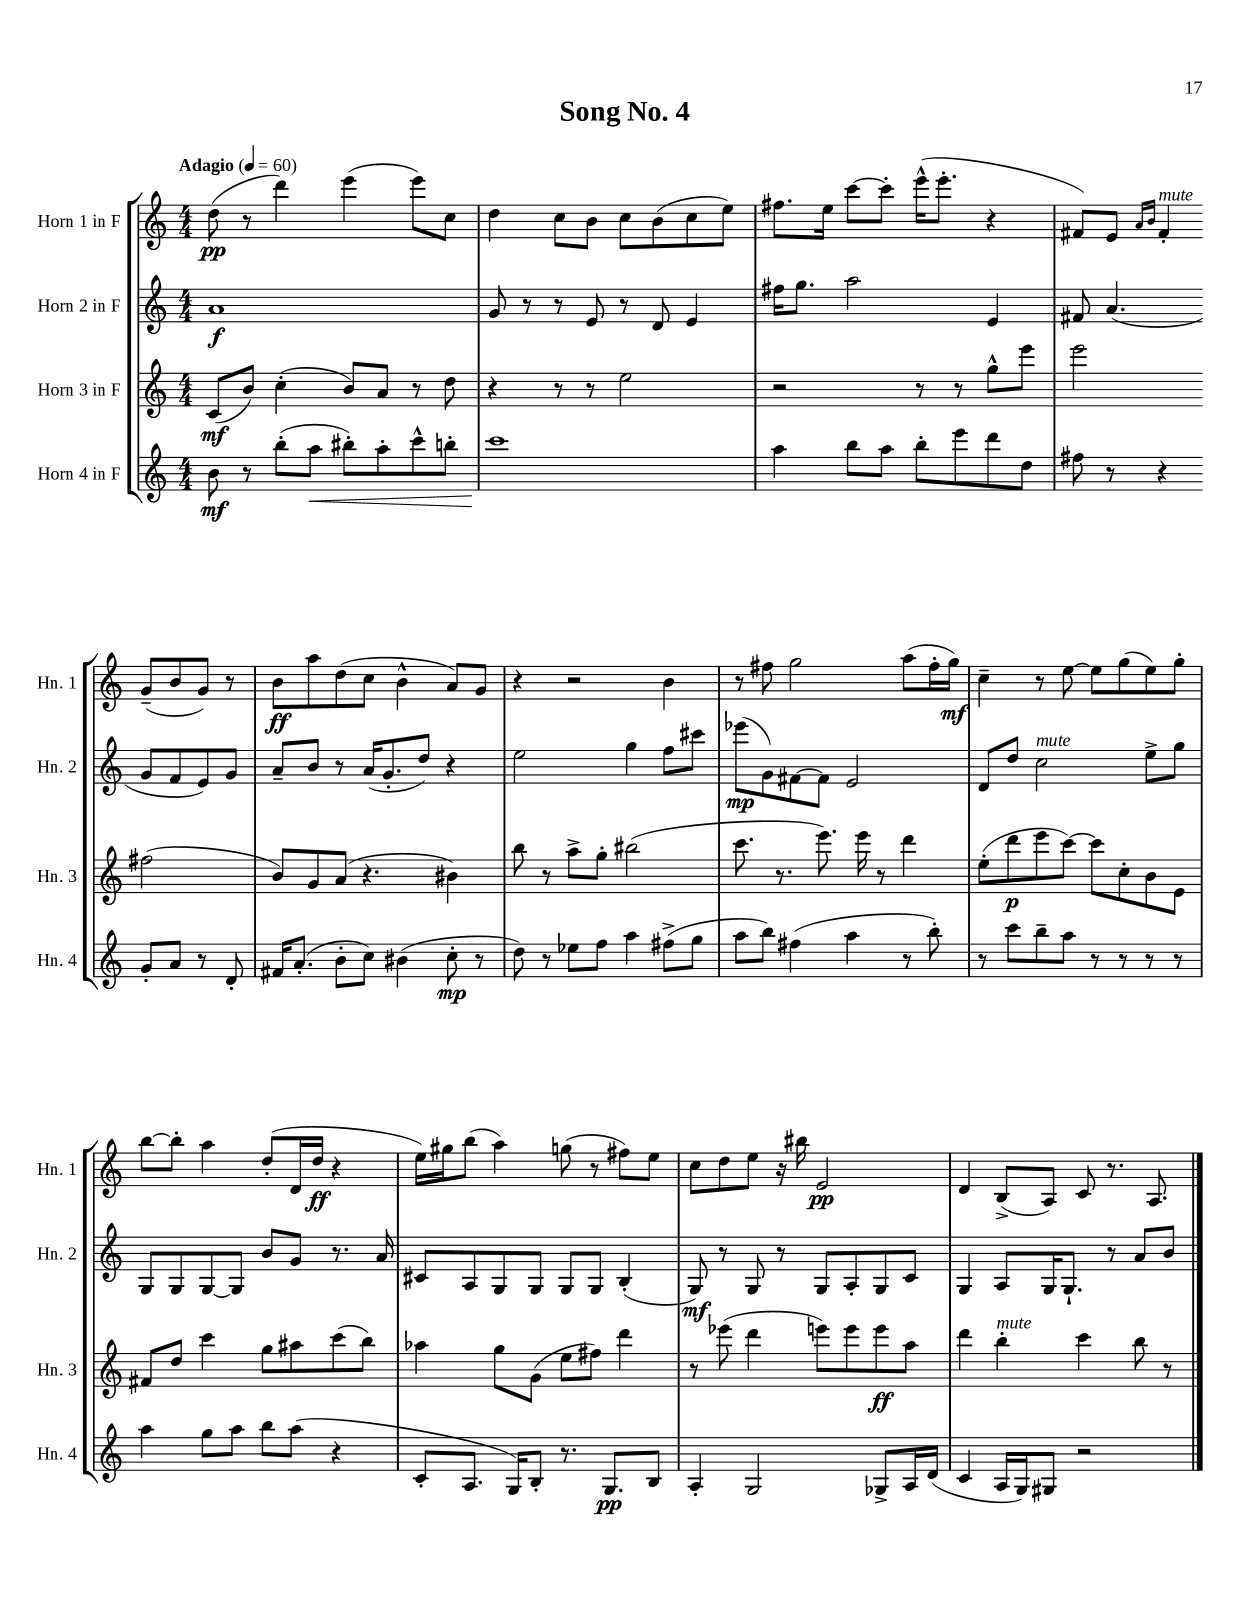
\header { title = "Song No. 4" }
<<
\new StaffGroup <<
\new Staff = "s0" \with { instrumentName = "Horn 1 in F" shortInstrumentName = "Hn. 1" } {
    \clef treble \key c \major \numericTimeSignature \time 4/4 \tempo "Adagio" 4 = 60
    d''8\pp( r8 d'''4) e'''4( e'''8) c''8 |
    d''4 c''8 b'8 c''8 b'8( c''8 e''8) |
    fis''8. e''16 c'''8~ c'''8-. e'''16-^( e'''8.-. r4 |
    fis'8) e'8 \grace { a'16 b'16 } fis'4-.^\markup { \italic "mute" } g'8--( b'8 g'8) r8 |
    b'8\ff a''8 d''8( c''8 b'4-^ a'8) g'8 |
    r4 r2 b'4 |
    r8 fis''8 g''2 a''8( fis''16-. g''16\mf) |
    c''4-- r8 e''8~ e''8 g''8( e''8) g''8-. |
    b''8~ b''8-. a''4 d''8-.( d'16 d''16\ff r4 |
    e''16) gis''16 b''8( a''4) g''8( r8 fis''8) e''8 |
    c''8 d''8 e''8 r16 bis''16 e'2\pp |
    d'4 b8->( a8) c'8 r8. a8. \bar "|." |
}
\new Staff = "s1" \with { instrumentName = "Horn 2 in F" shortInstrumentName = "Hn. 2" } {
    \clef treble \key c \major \numericTimeSignature \time 4/4
    a'1\f |
    g'8 r8 r8 e'8 r8 d'8 e'4 |
    fis''16 g''8. a''2 e'4 |
    fis'8 a'4.( g'8 fis'8 e'8) g'8 |
    a'8-- b'8 r8 a'16( g'8.-. d''8) r4 |
    e''2 g''4 f''8 cis'''8 |
    ees'''8\mp( g'8) fis'8~ fis'8 e'2 |
    d'8 d''8 c''2^\markup { \italic "mute" } e''8-> g''8 |
    g8 g8 g8~ g8 b'8 g'8 r8. a'16 |
    cis'8 a8 g8 g8 g8 g8 b4-.( |
    g8\mf) r8 g8 r8 g8 a8-. g8 c'8 |
    g4 a8 g16 g8.-! r8 a'8 b'8 \bar "|." |
}
\new Staff = "s2" \with { instrumentName = "Horn 3 in F" shortInstrumentName = "Hn. 3" } {
    \clef treble \key c \major \numericTimeSignature \time 4/4
    c'8\mf( b'8) c''4-.( b'8) a'8 r8 d''8 |
    r4 r8 r8 e''2 |
    r2 r8 r8 g''8-^ e'''8 |
    e'''2 fis''2( |
    b'8) g'8 a'8( r4. bis'4) |
    b''8 r8 a''8-> g''8-. bis''2( |
    c'''8. r8. e'''8.) e'''16 r8 d'''4 |
    e''8-.( d'''8\p e'''8 c'''8~) c'''8 c''8-. b'8 e'8 |
    fis'8 d''8 c'''4 g''8 ais''8 c'''8( b''8) |
    aes''4 g''8 g'8( e''8 fis''8) d'''4 |
    r8 ees'''8( d'''4 e'''8) e'''8 e'''8\ff a''8 |
    d'''4 b''4-.^\markup { \italic "mute" } c'''4 b''8 r8 \bar "|." |
}
\new Staff = "s3" \with { instrumentName = "Horn 4 in F" shortInstrumentName = "Hn. 4" } {
    \clef treble \key c \major \numericTimeSignature \time 4/4
    b'8\mf r8 b''8-.( a''8\< bis''8-.) a''8-. c'''8-^ b''8-. |
    c'''1\! |
    a''4 b''8 a''8 b''8-. e'''8 d'''8 d''8 |
    fis''8 r8 r4 g'8-. a'8 r8 d'8-. |
    fis'16 a'8.-.( b'8-. c''8) bis'4( c''8-.\mp r8 |
    d''8) r8 ees''8 f''8 a''4 fis''8->( g''8 |
    a''8 b''8) fis''4( a''4 r8 b''8-.) |
    r8 c'''8 b''8-- a''8 r8 r8 r8 r8 |
    a''4 g''8 a''8 b''8 a''8( r4 |
    c'8-. a8. g16) b8-. r8. g8.\pp b8 |
    a4-. g2 ges8-> a16 d'16( |
    c'4 a16 g16) gis8 r2 \bar "|." |
}
>>
>>
\layout { \context { \Score \remove "Bar_number_engraver" } }
